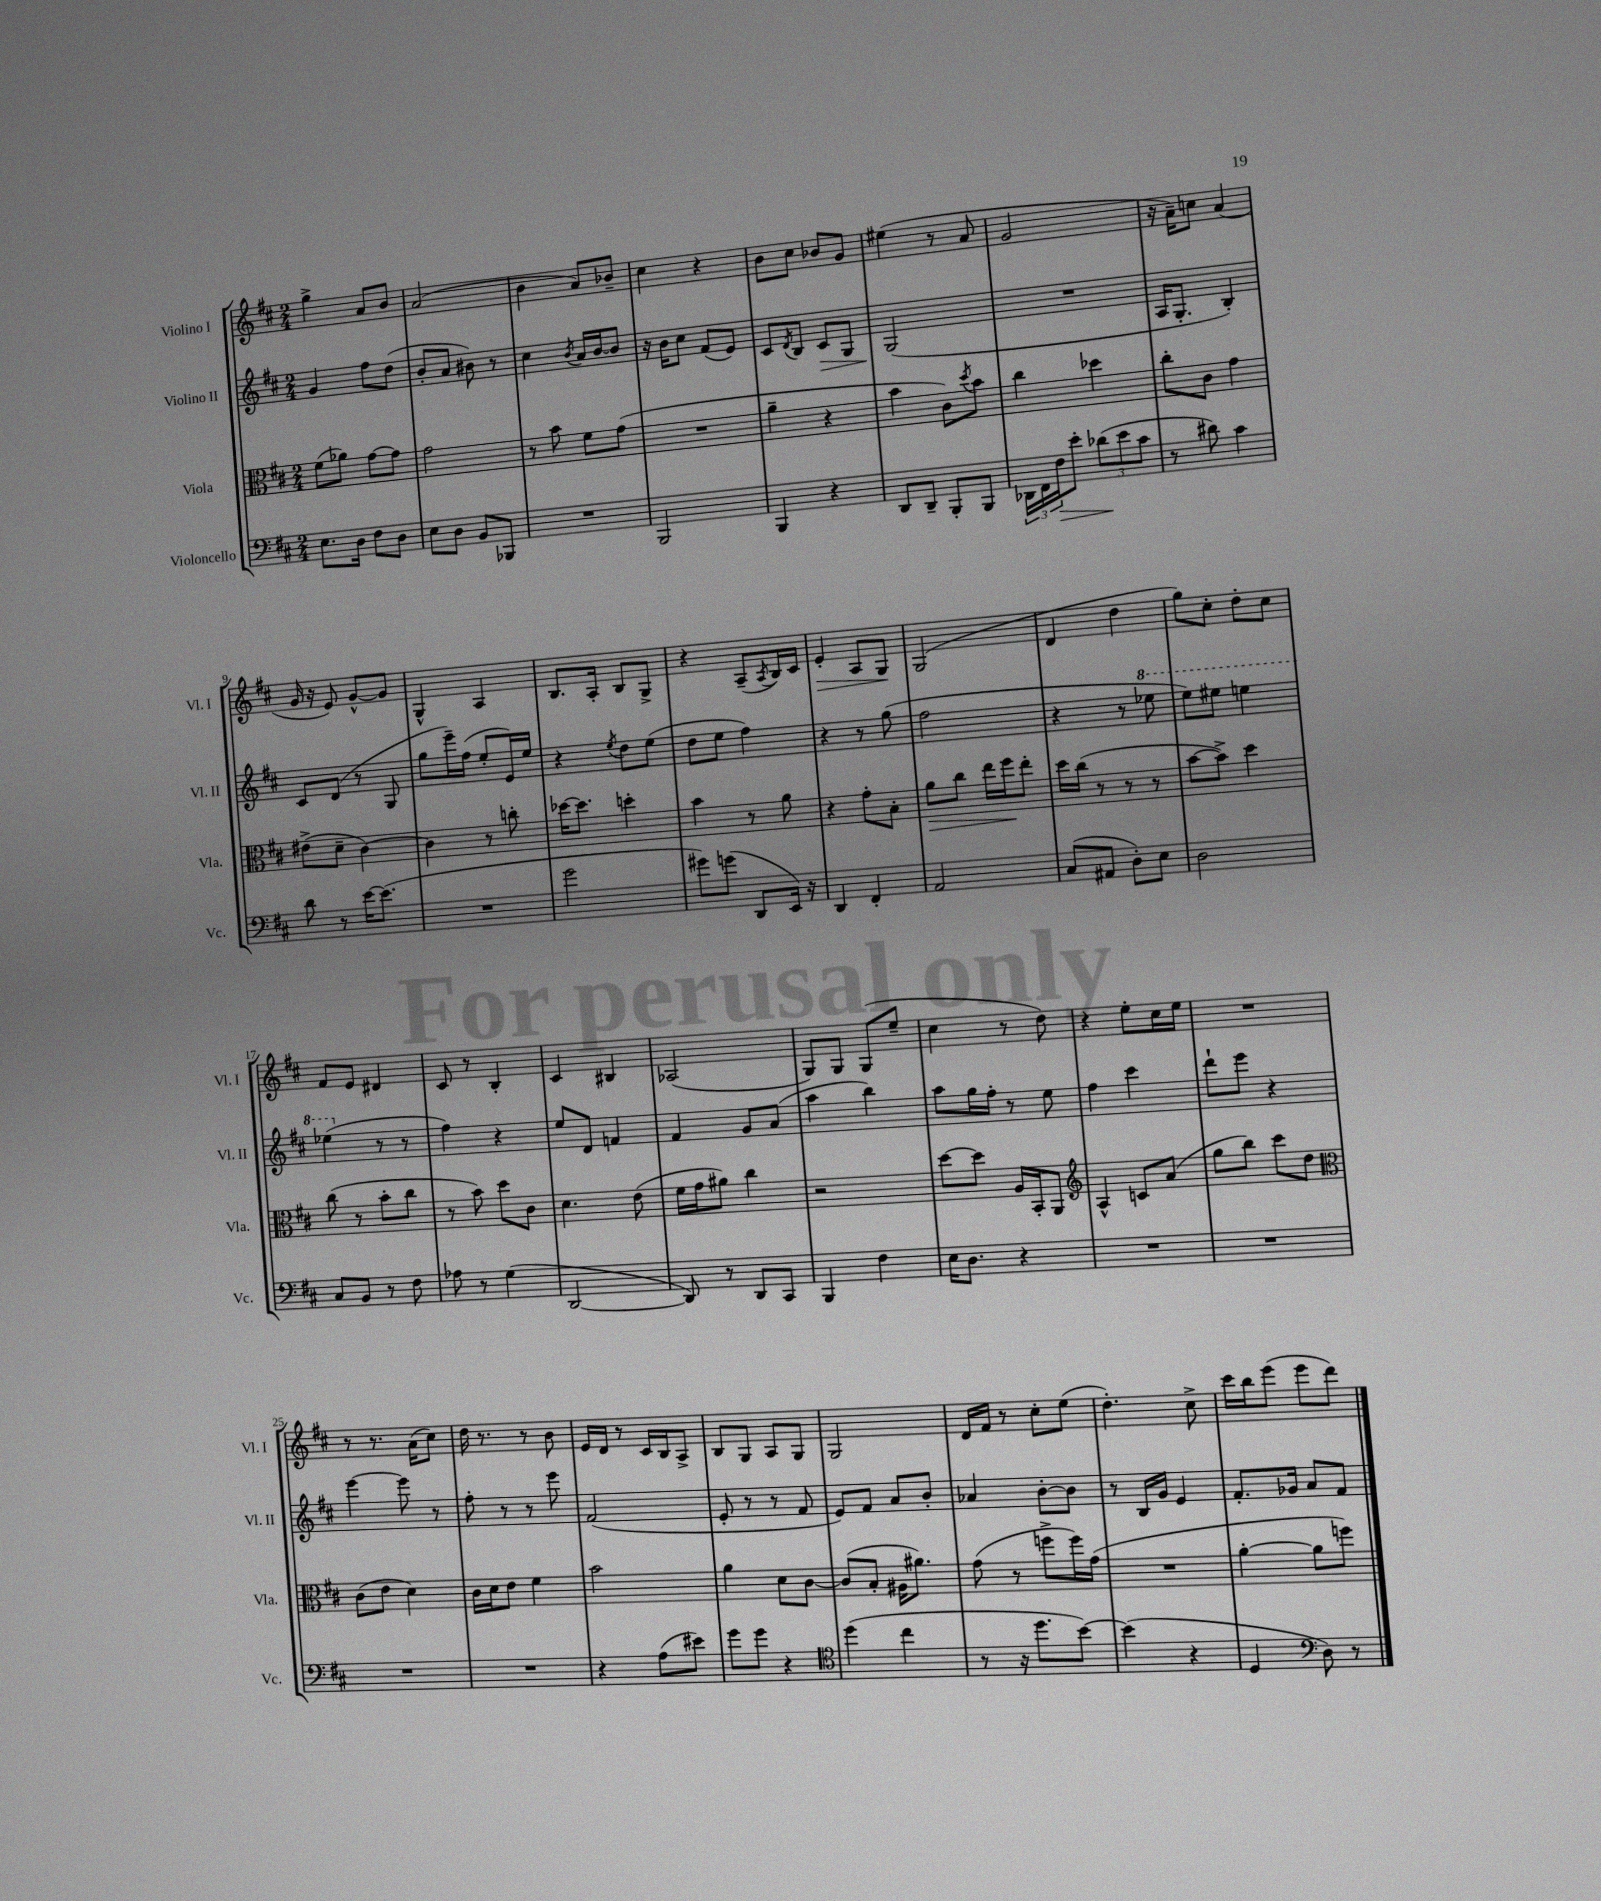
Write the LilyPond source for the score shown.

<<
\new StaffGroup <<
\new Staff = "s0" \with { instrumentName = "Violino I" shortInstrumentName = "Vl. I" } {
    \clef treble \key d \major \numericTimeSignature \time 2/4
    g''4-> a'8 b'8 |
    a'2( |
    b'4 a'8) bes'8-- |
    cis''4 r4 |
    b'8 cis''8 bes'8 g'8 |
    eis''4( r8 a'8 |
    g'2 |
    r16 a'16--) c''8 a'4( |
    g'16 r16 e'8) g'8~-^ g'8 |
    g4-^ a4 |
    b8. a16-. b8 g8-> |
    r4 a8--( \acciaccatura { a8 } b16) cis'16 |
    e'4-.\> a8 g8\! |
    g2( |
    d'4 d''4 |
    g''8) cis''8-. d''8-. cis''8 |
    fis'8 e'8 dis'4 |
    cis'8 r8 b4-. |
    cis'4 bis4 |
    aes2( |
    g8) g8 g8( e''8-- |
    cis''4 r8 d''8) |
    r4 e''8-. cis''16 e''16 |
    R2 |
    r8 r8. a'16( cis''8) |
    d''16 r8. r8 b'8 |
    e'16 d'16 r8 cis'16 b16 a8-> |
    b8 g8 a8 g8 |
    g2 |
    d'16 fis'16 r8 cis''8-. e''8( |
    d''4.-.) cis''8-> |
    cis'''16 b''16 e'''8( e'''8 d'''8) \bar "|." |
}
\new Staff = "s1" \with { instrumentName = "Violino II" shortInstrumentName = "Vl. II" } {
    \clef treble \key d \major \numericTimeSignature \time 2/4
    g'4 fis''8 d''8( |
    b'8-. a'8 bis'8) r8 |
    cis''4 \acciaccatura { b'8 } a'16 b'16~ b'8 |
    r16 b'16 cis''8 fis'8( e'8) |
    cis'8 \acciaccatura { d'8 } b8 cis'8\> g8 |
    g2\!( |
    R2 |
    a16 g8.-. b4-.) |
    cis'8 d'8( r8 g8 |
    g''8 e'''16--) fis''16( e''8-. e'16) e''16 |
    r4 \acciaccatura { e''8 } d''8 e''8( |
    d''8 e''8 fis''4) |
    r4 r8 g''8( |
    fis''2 |
    r4 r8 \ottava #1 ees'''8 |
    e'''8) eis'''8 e'''4 |
    ees'''4( \ottava #0 r8 r8 |
    fis''4) r4 |
    e''8 d'8 f'4 |
    fis'4 g'8 a'8( |
    a''4 b''4) |
    a''8 g''16 fis''16-. r8 e''8 |
    fis''4 cis'''4 |
    d'''8-! e'''8 r4 |
    e'''4~ e'''8 r8 |
    fis''8-. r8 r8 e'''8 |
    fis'2( |
    e'8-. r8 r8 fis'8 |
    e'8) fis'8 a'8 b'8-. |
    aes'4 b'8~-. b'8 |
    r8 b16 g'16 e'4 |
    fis'8.-. ges'16 a'8 fis'8 \bar "|." |
}
\new Staff = "s2" \with { instrumentName = "Viola" shortInstrumentName = "Vla." } {
    \clef alto \key d \major \numericTimeSignature \time 2/4
    fis'8( aes'8) g'8~ g'8 |
    g'2 |
    r8 b'8 fis'8 g'8( |
    R2 |
    a'4-- r4 |
    b'4 cis'8) \acciaccatura { d''8 } b'8 |
    cis''4 des''4 |
    cis''8-. cis'8 g'4 |
    eis'8->( d'8-- cis'4~) |
    cis'4 r8 c''8-. |
    des''16~ des''8. d''4-. |
    b'4 r8 a'8 |
    r4 g'8-. b8-. |
    a'8\> cis''8 e''16 fis''16\! e''8-. |
    d''16 cis''16( r8 r8 r8 |
    b'8~ b'8->) d''4 |
    cis''8( r8 b'8-. cis''8 |
    r8 b'8) d''8 cis'8 |
    d'4. e'8( |
    fis'16 g'16 ais'8) cis''4 |
    r2 |
    d''8~ d''8 a16 b,16-. a,8 |
    \clef treble a4-^ c'8 a'8( |
    g''8 b''8) cis'''8 d''8 |
    \clef alto cis'8( e'8 d'4) |
    cis'16 d'16 e'8 fis'4 |
    b'2 |
    a'4 d'8 cis'8~ |
    cis'8( b8-. ais16 ais'8.) |
    g'8( r8 f''8-> f''16) g'16( |
    R2 |
    a'4~-. a'8 f''8) \bar "|." |
}
\new Staff = "s3" \with { instrumentName = "Violoncello" shortInstrumentName = "Vc." } {
    \clef bass \key d \major \numericTimeSignature \time 2/4
    e8. d16 fis8 d8 |
    e8 d8 b,8 bes,,8 |
    R2 |
    b,,2 |
    b,,4 r4 |
    d,8 d,8-- b,,8-. b,,8 |
    \tuplet 3/2 { des,16 fis,16 fis16\> } e'8-. \tuplet 3/2 { des'8\!( e'8 cis'8 } |
    r8 dis'8) cis'4 |
    d'8 r8 e'16~ e'8.( |
    R2 |
    g'2 |
    gis'8) g'8( d,8 e,16) r16 |
    d,4 fis,4-. |
    a,2 |
    cis8( ais,8 d8-.) e8 |
    d2 |
    cis8 b,8 r8 fis8 |
    aes8 r8 g4( |
    d,2~ |
    d,8) r8 d,8 cis,8 |
    b,,4 fis4 |
    e16 d8. r4 |
    R2 |
    R2 |
    R2 |
    R2 |
    r4 a8( eis'8) |
    g'8 g'8 r4 |
    \clef tenor d''4( cis''4 |
    r8 r16 d''8. b'8~) |
    b'4( r4 |
    d4 \clef bass d8) r8 \bar "|." |
}
>>
>>
